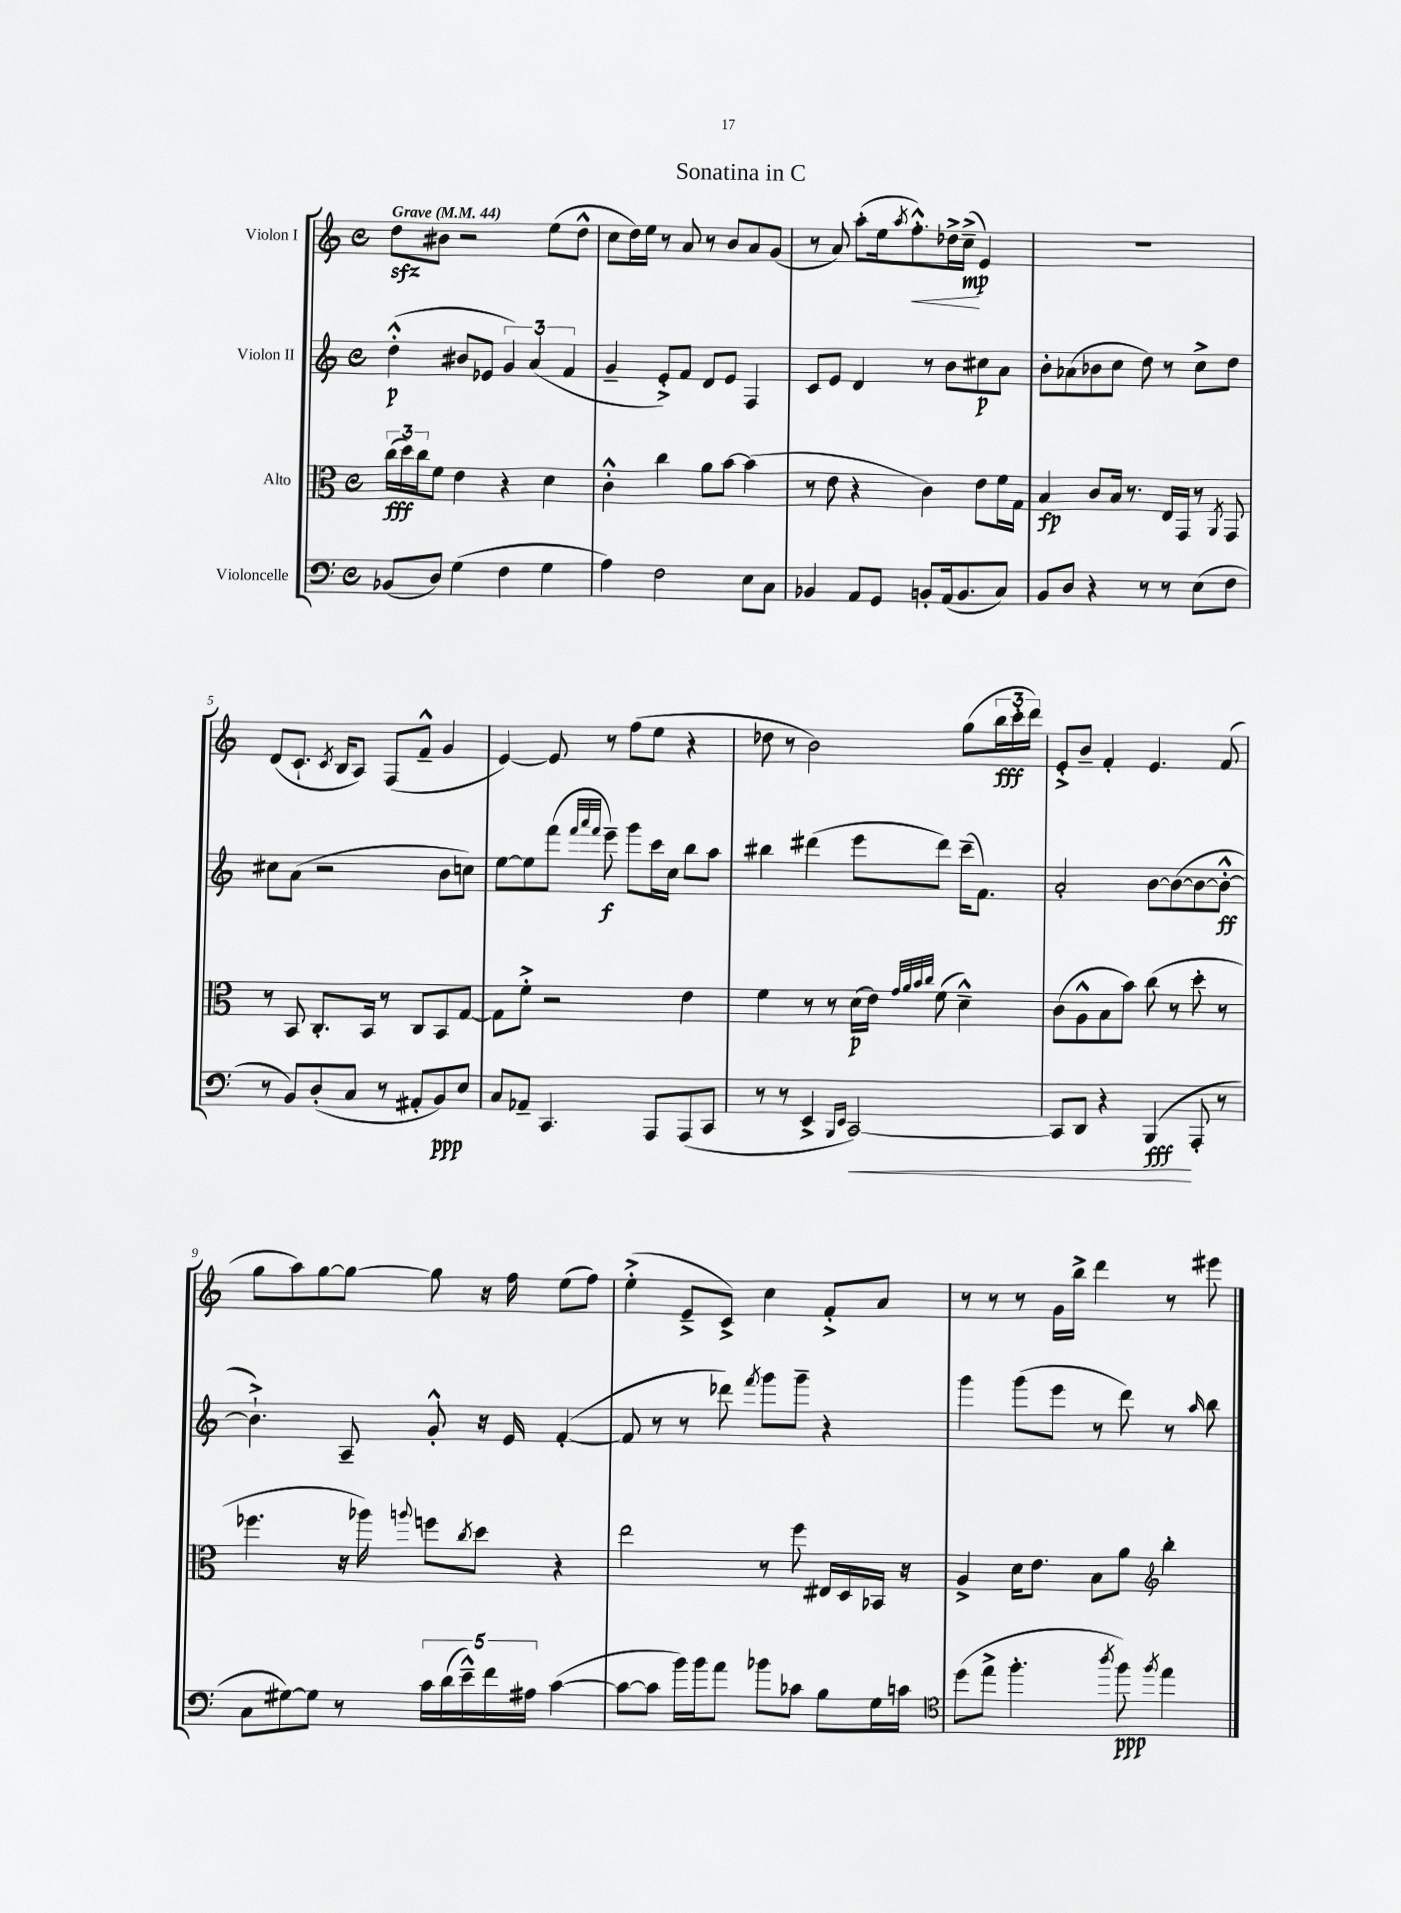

**kern	**kern	**kern	**kern
*staff4	*staff3	*staff2	*staff1
*clefF4	*clefC3	*clefG2	*clefG2
*k[]	*k[]	*k[]	*k[]
*M4/4	*M4/4	*M4/4	*M4/4
*met(c)	*met(c)	*met(c)	*met(c)
*MM44	*MM44	*MM44	*MM44
(8BB-	(24cc	(4dd'^^	8dd
.	24dd)	.	.
.	24cc	.	.
8D)	8f	.	8b#
(4G	4e	8b#	2r
.	.	8e-	.
4F	4r	6g)	.
.	.	(6a	.
4G	4d	.	(8ee
.	.	6f	.
.	.	.	8dd^^
=	=	=	=
4A)	4c'^^	4g~	8cc
.	.	.	16dd)
.	.	.	16ee
2F	4cc	8e'^)	8r
.	.	8f	8a
.	8a	8d	8r
.	[8b	8e	8b
8E	(4b]	4F	8a
8C	.	.	(8g
=	=	=	=
4BB-	8r	8c	8r
.	8e	8e	8a)
8AA	4r	4d	(8aa'
8GG	.	.	16ee
.	.	.	8qaa
.	.	.	8.ff'^^)
8BB'	4c)	8r	.
(16AA	.	8b	16dd-^
8.BB	.	.	(16cc~^
.	8e	8cc#	4e)
8C)	16f	8a	.
.	16G	.	.
=	=	=	=
8BB	4B	8b'	1r
8D	.	(8a-	.
4r	8c	8b-	.
.	16B	8cc	.
.	8.r	.	.
8r	.	8dd)	.
8r	16E	8r	.
.	16GG	.	.
(8E	8r	8cc^	.
.	8qAA	.	.
8F	8GG	8dd	.
=	=	=	=
8r	8r	8cc#	(8d
8BB)	8BB	(8a	8.c`
(8D'	8.C'	2r	.
.	.	.	8qc
.	.	.	16B
8C	.	.	8A)
.	16BB	.	.
8r	8r	.	(8F
8AA#'	8C	.	8f~^^
8BB)	8BB	8b	4g
8E	[8G	8cc)	.
=	=	=	=
8C	8G]	[8ee	[4e)
8AA-~	8f'^	8ee]	.
4.CC	2r	(8fff	8e]
.	.	32qqfff	.
.	.	32qqaaa	.
.	.	32qqfff	.
.	.	8eee~)	8r
.	.	8ggg	(8ff
8AAA	.	16ccc	8ee
.	.	16cc	.
(8AAA	4e	8bb	4r
8CC	.	8aa	.
=	=	=	=
8r	4f	4bb#	8dd-
8r	.	.	8r
4EE^	8r	(4ddd#	2b)
.	8r	.	.
16qqBBB	.	.	.
16qqEE	.	.	.
[2CC)	(16d	8eee	.
.	16e)	.	.
.	32qqg	.	.
.	32qqa	.	.
.	32qqb	.	.
.	32qqcc	.	.
.	(8f	8ddd#)	.
.	4d~^^)	(16ccc~	(8gg
.	.	8.f)	.
.	.	.	24bb
.	.	.	24ccc'
.	.	.	24ddd)
=	=	=	=
8CC]	(8c	2a'	8e'^
8DD	8A^^	.	8b~
4r	8B	.	4f'
.	8b)	.	.
(4BBB	(8cc	[8b	4.e
.	8r	(8b_	.
8AAA'	8dd'	8b_	.
8r	8r	8b'^^_	(8f
=	=	=	=
8C	4.ff-	4.b`^])	8gg
[8G#)	.	.	8aa)
8G#]	.	.	[8gg
8r	16r	8A~	8gg_
.	16aa-)	.	.
.	8qqaa	.	.
20c	8ff	8g'^^	8gg]
(20d	.	.	.
20e~^^)	.	.	.
.	8qcc	.	.
.	8dd	16r	16r
20f	.	.	.
.	.	16e	16ff
20A#	.	.	.
([4c	4r	([4f'	(8ee
.	.	.	8ff)
=	=	=	=
8c_	2ee	8f]	(4ee'^
8c]	.	8r	.
16b)	.	8r	8e~^
16b	.	.	.
8a	.	8ddd-)	8c^)
.	.	8qfff	.
8b-	8r	8ggg	4cc
8c-	8ff	8ggg~	.
8B	16E#	4r	8f'^
.	16D	.	.
16G	16BB-	.	8a
16c	16r	.	.
=	=	=	=
*clefC4	*	*	*
(8dd	4A^	4ggg	8r
8ee^	.	.	8r
4.ff'	16d	(8ggg	8r
.	8.e	.	.
.	.	8eee	16g
.	.	.	16bb^
.	8B	8r	4ddd
8qaa	.	.	.
8ff)	8a	8ddd)	.
*	*clefG2	*	*
8qff	.	.	.
4ee	4bb'	8r	8r
.	.	16qqaa	.
.	.	8bb	8eee#
==	==	==	==
*-	*-	*-	*-
